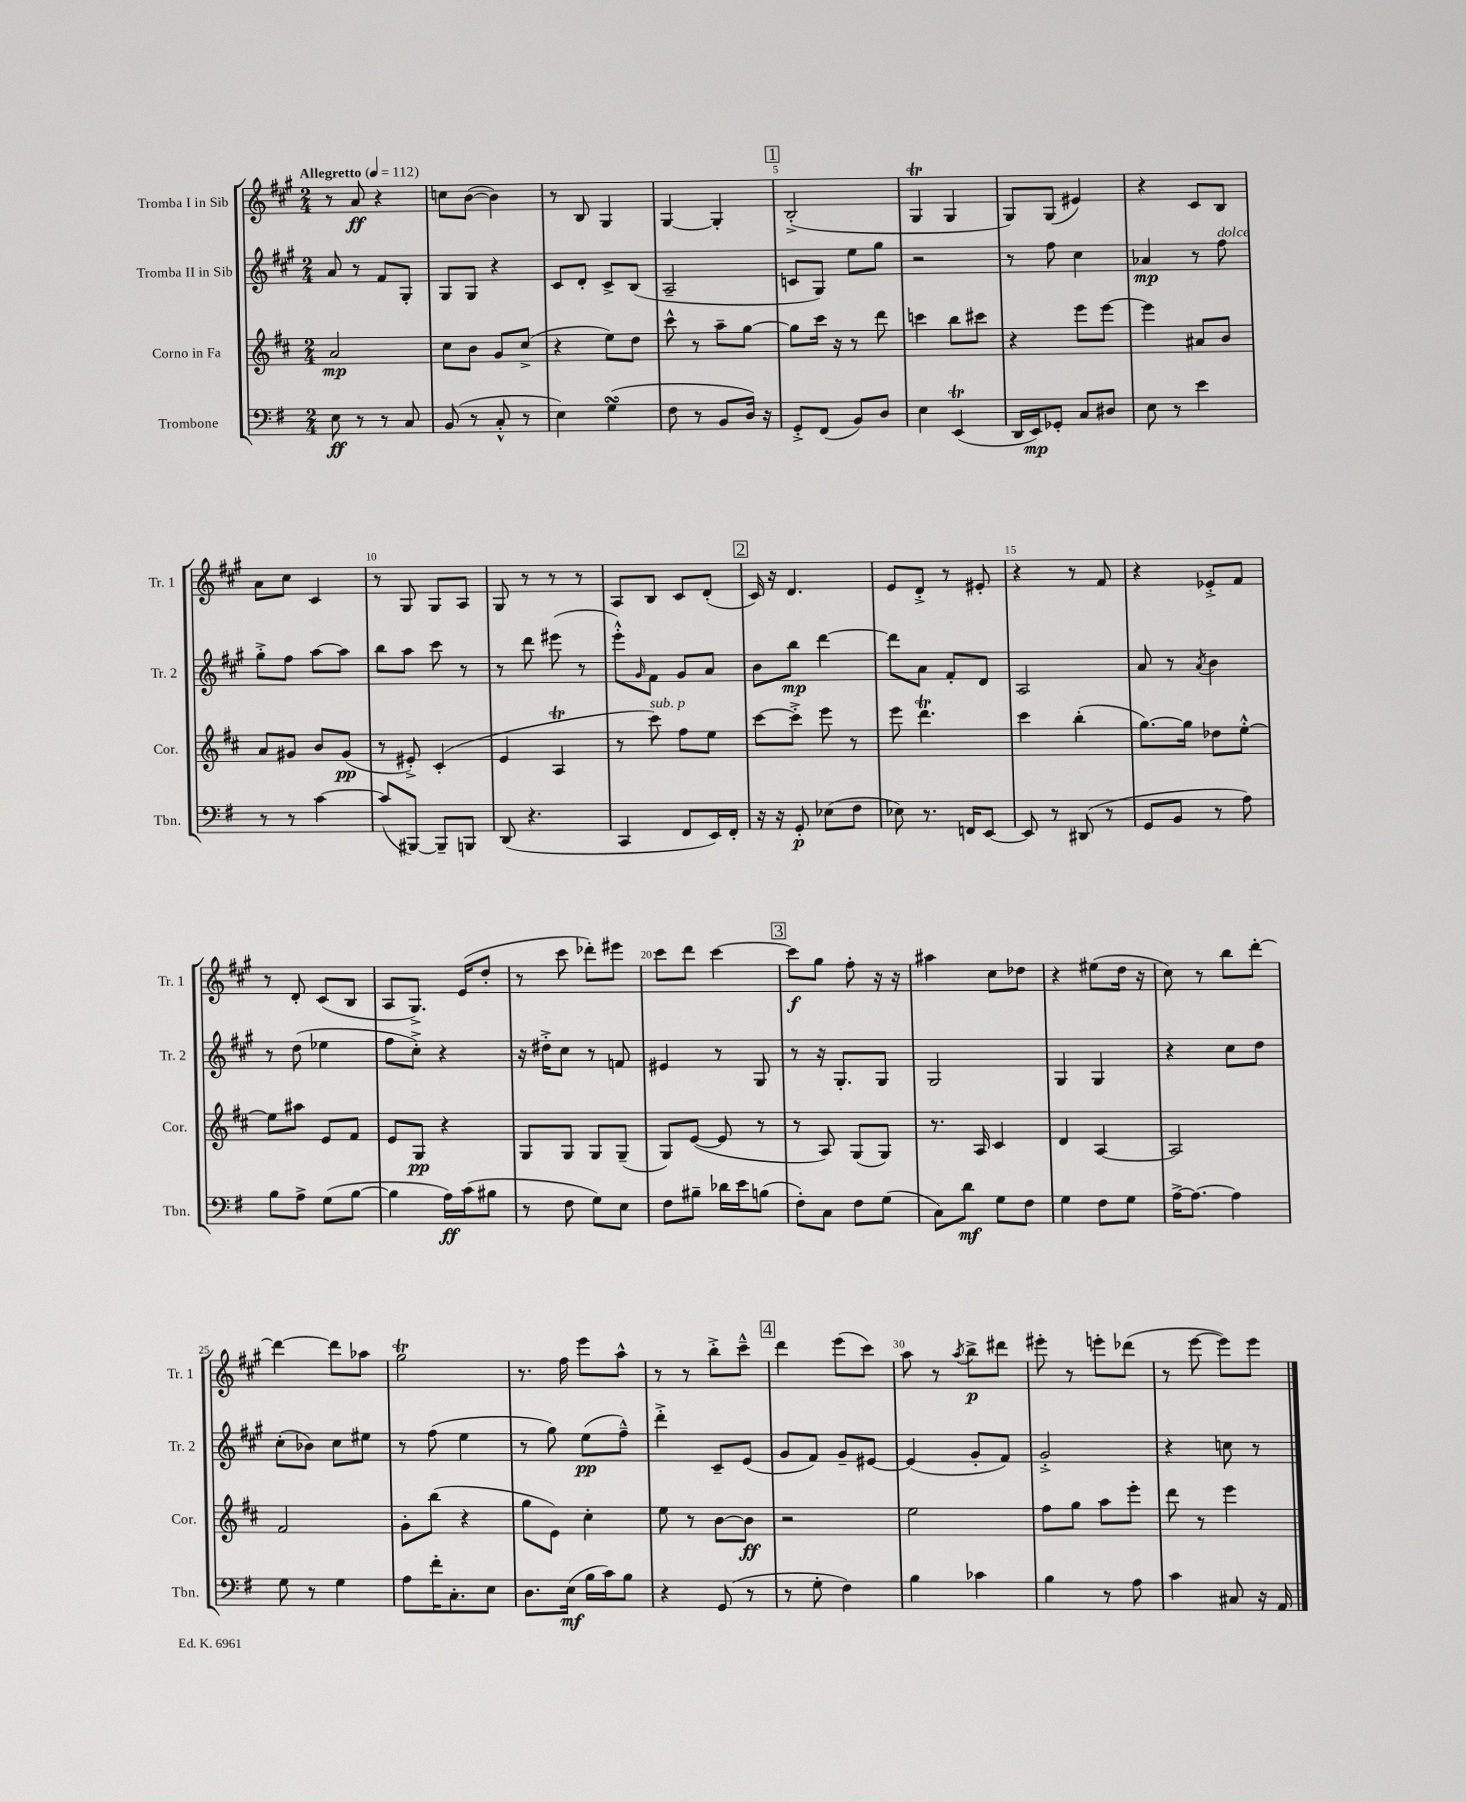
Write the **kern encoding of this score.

**kern	**kern	**kern	**kern
*staff4	*staff3	*staff2	*staff1
*clefF4	*clefG2	*clefG2	*clefG2
*k[f#]	*k[f#c#]	*k[f#c#g#]	*k[f#c#g#]
*M2/4	*M2/4	*M2/4	*M2/4
*MM112	*MM112	*MM112	*MM112
8E	2a	8a	8r
8r	.	8r	8a
8r	.	8f#	4r
8C	.	8G#'	.
=	=	=	=
(8BB	8cc#	8G#	8cc
8r	8b	8G#	([8b
8C'^^	8g	4r	4b])
8r	(8cc#^	.	.
=	=	=	=
4E)	4r	8c#	8r
.	.	8d'	8B
(4G	8ee)	8c#^	4G#
.	8dd	(8B	.
=	=	=	=
8F#	8ccc#^^	2A~	[4G#
8r	8r	.	.
8BB	8aa~	.	4G#']
16D)	[8gg	.	.
16r	.	.	.
=	=	=	=
8GG'^	8gg]	8c	(2B'^
(8FF#	16ccc#	8G#)	.
.	16r	.	.
8BB)	8r	8ee	.
8D	8ddd	8gg#	.
=	=	=	=
4E	4ccc	2r	4G#
(4EE	8bb	.	4G#
.	8ccc#	.	.
=	=	=	=
16DD	4r	8r	8G#)
16EE)	.	.	.
8GG-'	.	8ff#	(8G#
8C	8eee	4cc#	4e#)
8D#	[8eee	.	.
=	=	=	=
8E	4eee]	4a-	4r
8r	.	.	.
4e	8a#	8r	8c#
.	8b	8ff#	8B
=	=	=	=
8r	8a	8gg#'^	8a
8r	8g#	8ff#	8cc#
[4c	8b	[8aa	4c#
.	(8g#	8aa]	.
=	=	=	=
(8c]	8r	8bb	8r
[8BBB#)	8e#'^)	8aa	8G#
8BBB#~]	(4c#'	8ccc#	8G#
8BBB	.	8r	8A
=	=	=	=
(8DD	4e	8r	8G#
4.r	.	8ddd	8r
.	4A	(8eee#	8r
.	.	8r	8r
=	=	=	=
4CC	8r	8eee'^^)	8A
.	.	16qqg#	.
.	8ccc#)	8f#	8B
8FF#	8ff#	8g#	8c#
16EE)	8ee	8a	(8d'
16FF#'	.	.	.
=	=	=	=
16r	[8ccc#	8b	16c#)
16r	.	.	16r
8GG'	8ccc#'^]	8bb	4.d
(8E-	8eee	[4ddd	.
8F#	8r	.	.
=	=	=	=
8E-)	8eee	8ddd]	8e
8.r	4.ddd	8a	8d'^
.	.	8f#'	8r
16FF	.	.	.
[8EE	.	8d	8e#'
=	=	=	=
8EE]	4ccc#	2A	4r
8r	.	.	.
(8DD#	(4bb'	.	8r
8r	.	.	8f#
=	=	=	=
8GG	[8.gg)	8a	4r
8BB	.	8r	.
.	16gg]	.	.
.	.	8qa	.
8r	8dd-	4b	8e-'^
8A)	[8ee'^^	.	8f#
=	=	=	=
8B	8ee]	8r	8r
8A^	8aa#	(8dd	8d'
(8G	8e	4ee-	(8c#
[8B	8f#	.	8B
=	=	=	=
4B]	8e	8ff#	8A
.	8G	8cc#'^)	8.G#^)
16A)	4r	4r	.
(16c	.	.	(16e
8B#	.	.	8dd'
=	=	=	=
8r	8G	16r	8r
.	.	16dd#'^	.
8F#	8G	8cc#	8ccc#
8G)	8G	8r	8ddd-')
8E	(8G~	8f	8eee#
=	=	=	=
8F#	8G)	4e#	8ccc#
8B#~	([8e	.	8ddd
16d-	8e]	8r	[4ccc#
16e	.	.	.
(8B	8r	8G#	.
=	=	=	=
8F#')	8r	8r	8ccc#]
8C	8A)	16r	8gg#
.	.	8.G#'	.
8F#	(8G	.	8ff#'
(8G	8G)	8G#	16r
.	.	.	16r
=	=	=	=
8C)	8.r	2G#	4aa#
8d	.	.	.
.	16A	.	.
8G	4c#	.	8cc#
8F#	.	.	8dd-
=	=	=	=
4G	4d	4G#	4r
8F#	[4A	4G#	(8ee#
8G	.	.	16dd
.	.	.	16r
=	=	=	=
[16A^	2A]	4r	8cc#)
8.A_	.	.	.
.	.	.	8r
4A]	.	8cc#	8bb
.	.	8dd	[8ddd'
=	=	=	=
8G	2f#	(8cc#'	4ddd_
8r	.	8b-)	.
4G	.	8cc#	8ddd]
.	.	8ee#	8aa-
=	=	=	=
8A	8g'	8r	2gg#
16f#'	(8bb	(8ff#	.
8.C'	.	.	.
.	4r	4ee	.
8E	.	.	.
=	=	=	=
8.D	8gg	8r	8.r
.	8e)	8gg#)	.
(16E	.	.	16ff#
16B	4cc#'	(8ee	8eee
16c)	.	.	.
8B	.	8ff#~^^)	8aa^^
=	=	=	=
4r	8ee	4ddd'^	8r
.	8r	.	8r
(8GG	[8b	8c#~	8bb'^
8r	8b]	(8e	8ccc#~^^
=	=	=	=
8r	2r	8g#	4ddd
8G'	.	8f#)	.
4F#)	.	8g#~	(8eee
.	.	[8e#	8ccc#)
=	=	=	=
4B	2ee	(4e#]	8aa
.	.	.	8r
.	.	.	8qaa
4c-	.	8g#'	8bb^
.	.	8f#)	8ddd#
=	=	=	=
4B	8ff#	2g#'^	8eee#'
.	8gg	.	8r
8r	8aa	.	8eee'
8A	8eee'	.	(8ddd-
=	=	=	=
4c	8ddd	4r	8r
.	8r	.	[8eee
8C#	4eee	8cc	8eee])
16r	.	8r	8eee
16AA	.	.	.
==	==	==	==
*-	*-	*-	*-
